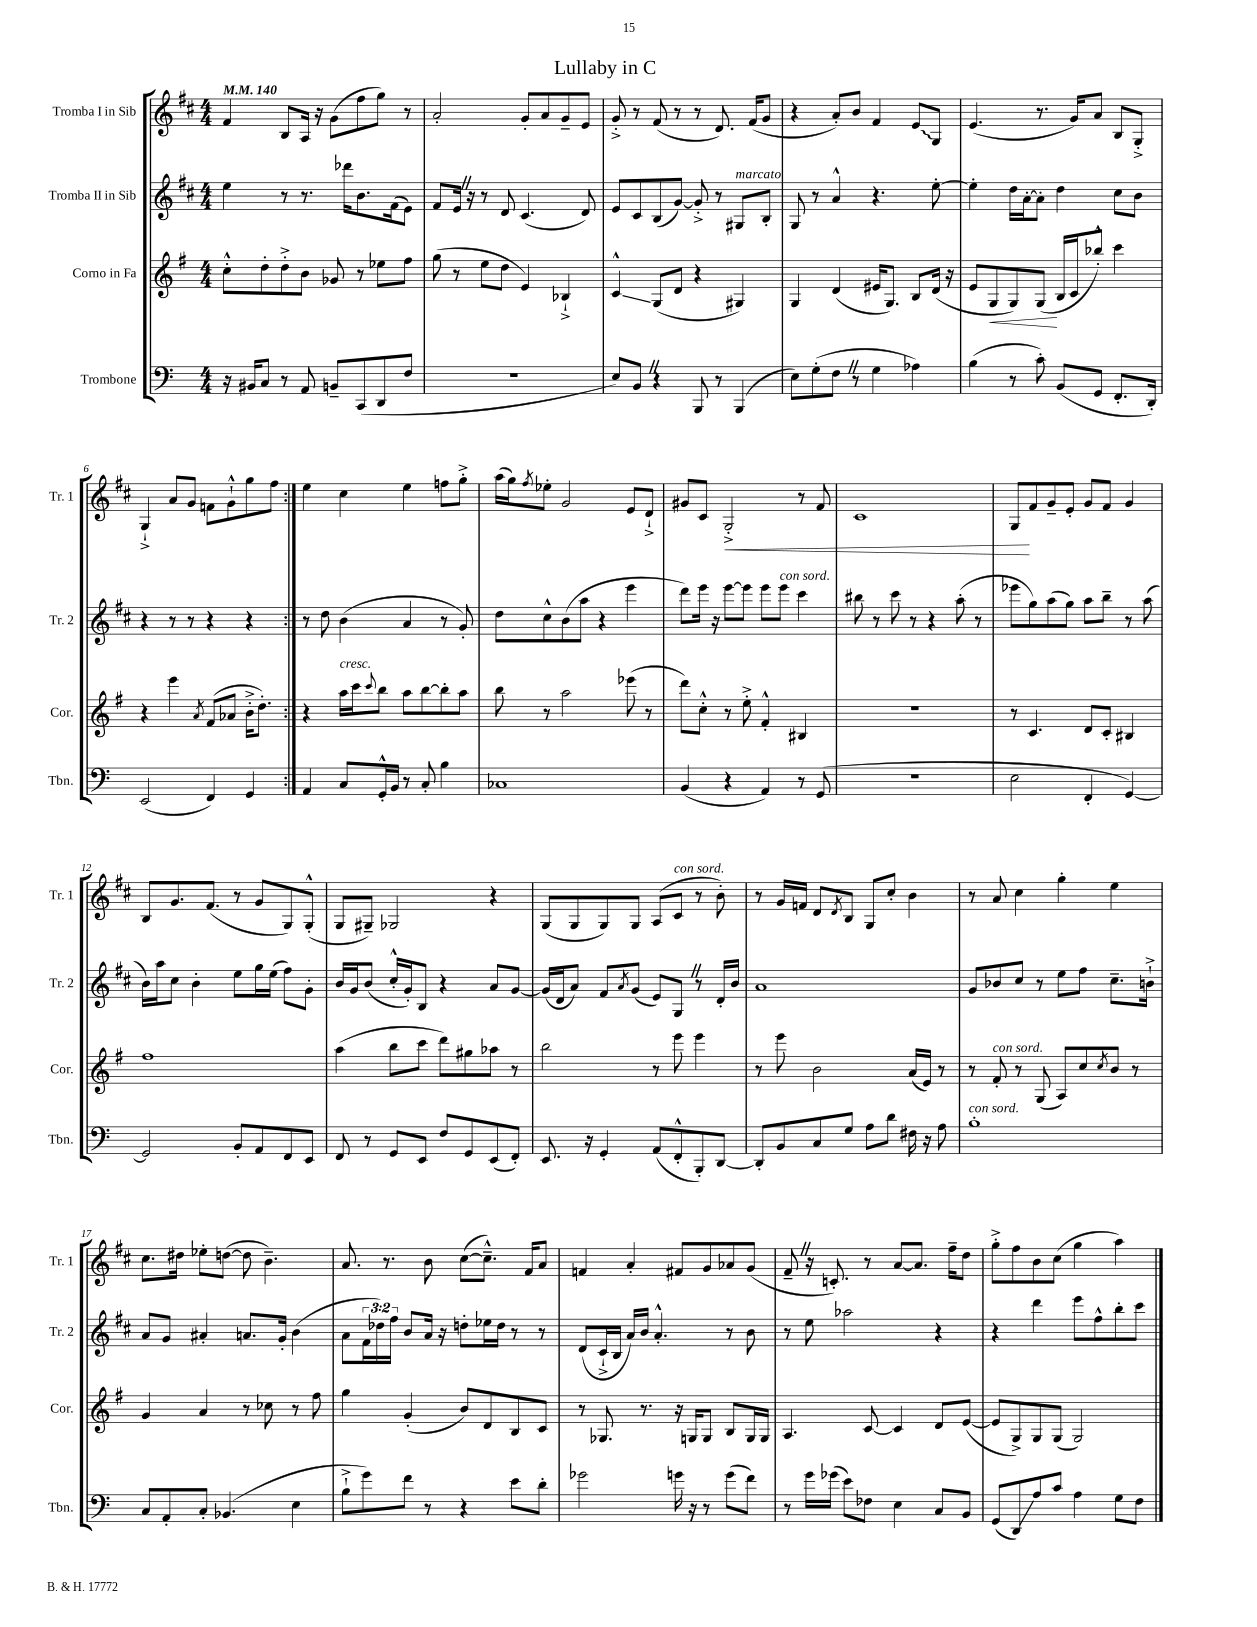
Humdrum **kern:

**kern	**kern	**kern	**kern
*staff4	*staff3	*staff2	*staff1
*clefF4	*clefG2	*clefG2	*clefG2
*k[]	*k[f#]	*k[f#c#]	*k[f#c#]
*M4/4	*M4/4	*M4/4	*M4/4
*MM140	*MM140	*MM140	*MM140
16r	8cc'^^\L	4ee\	4f#/
16BB#/LK	.	.	.
8C/J	8dd'\	.	.
8r	8dd'^\	8r	8B/L
8AA/	8b\J	8.r	16A/Jk
.	.	.	16r
8BB~/L	8g-/	.	(8g\L
.	.	16ddd-\LK	.
(8CC/	8r	8.b\	8ff#\
8DD/	8ee-\L	.	8gg\J)
.	.	(16f#\k	.
8F/J	8ff#\J	8e\J)	8r
=	=	=	=
1r	(8gg\	8f#/L	2a'/
.	8r	16e/Jk	.
.	.	16r	.
.	8ee\L	8r	.
.	8dd\J	8d/	.
.	4e/)	(4.c#/	8g'/L
.	.	.	8a/
.	4B-`^/	.	8g~/
.	.	8d/)	8e/J
=	=	=	=
8E/L)	4c^^/	8e/L	8g'^/
8BB/J	.	8c#/	8r
4r	(8G/L	(8B/	(8f#/
.	8d/J	[8g/J)	8r
8BBB/	4r	8g'^/]	8r
8r	.	8r	8.d/)
(4BBB/	4G#/)	8G#/L	.
.	.	.	(16f#/LK
.	.	8B'/J	8g/J
=	=	=	=
8E\L)	4G/	8G/	4r
(8G'\	.	8r	.
8F\J	(4d/	4a^^/	8a'/L)
8r	.	.	8b/J
4G\	16e#/LK	4.r	4f#/
.	8.G/J)	.	.
4A-\)	8B/L	.	8e/L
.	(16d/Jk	[8ee'\	8G/J
.	16r	.	.
=	=	=	=
(4B\	8e/L	4ee'\]	(4.e/
.	8G/	.	.
8r	8G/)	16dd\LL	.
.	.	[16a'\J	.
8c'\)	(8G/J	8a'\]J	8.r
(8BB/L	16B/LL	4dd\	.
.	16c/J	.	16g/LK)
8GG/J	8bb-'^^/J)	.	8a/J
8.FF'/L	4ccc\	8cc#\L	8B/L
.	.	8b\J	8G'^/J
16DD'/Jk)	.	.	.
=	=	=	=
(2EE/	4r	4r	4G`^/
.	4eee\	8r	8a/L
.	.	8r	8g/J
.	8qa/	.	.
4FF/)	(8f#/L	4r	8f\L
.	8a-/J	.	8g`^^\
4GG/	16b'^\LK	4r	8gg\
.	8.dd'\J)	.	.
.	.	.	8ff#\J
=:|!	=:|!	=:|!	=:|!
4AA/	4r	8r	4ee\
.	.	8dd\	.
8C/L	16aa\LL	(4b\	4cc#\
.	16ccc\J	.	.
.	8qqccc/	.	.
16GG'^^/L	8bb\J	.	.
16BB/JJ	.	.	.
8r	8aa\L	4a/	4ee\
8C'/	[8bb\	.	.
4B\	8bb'\]	8r	8ff\L
.	8aa\J	8g'/)	8gg'^\J
=	=	=	=
1C-	8bb\	8dd\L	(16aa\LL
.	.	.	16gg\J)
.	.	.	8qff#/
.	8r	8cc#^^\	8ee-'\J
.	2aa\	(8b\	2g/
.	.	8aa\J	.
.	.	4r	.
.	(8eee-\	4eee\	8e/L
.	8r	.	8d`^/J
=	=	=	=
(4BB/	8ddd\L)	8ddd\L)	8g#/L
.	8cc'^^\J	16eee\Jk	8c#/J
.	.	16r	.
4r	8r	[8eee\L	2G'^/
.	8ee'^\	8eee\]J	.
4AA/)	4f#'^^/	8eee\L	.
.	.	8eee\J	.
8r	4B#/	4ccc#\	8r
(8GG/	.	.	8f#/
=	=	=	=
1r	1r	8bb#\	1c#
.	.	8r	.
.	.	8ccc#\	.
.	.	8r	.
.	.	4r	.
.	.	(8aa'\	.
.	.	8r	.
=	=	=	=
2E\	8r	8eee-\L	8G/L
.	4.c/	8gg\)	8f#/
.	.	(8aa\	8g~/
.	.	8gg\J)	8e'/J
4FF'/	8d/L	8aa\L	8g/L
.	8c'/J	8bb~\J	8f#/J
[4GG/)	4B#/	8r	4g/
.	.	(8aa\	.
=	=	=	=
2GG/]	1ff#	16b\LL)	8B/L
.	.	16aa\J	.
.	.	8cc#\J	8.g/
.	.	4b'\	.
.	.	.	(8.f#/J
8BB'/L	.	8ee\L	8r
8AA/	.	16gg\L	8g/L
.	.	(16ee\JJ	.
8FF/	.	8ff#\L)	8G/)
8EE/J	.	8g'\J	(8G'^^/J
=	=	=	=
8FF/	(4aa\	16b/LL	8G/L
.	.	16g/J	.
8r	.	(8b/J	8G#~/J)
8GG/L	8bb\L	16cc#'^^/LL	2G-/
.	.	16g'/J)	.
8EE/J	8ccc\J	8B/J	.
8F/L	8ddd\L)	4r	.
8GG/	8gg#\	.	.
(8EE/	8aa-\J	8a/L	4r
8FF'/J)	8r	[8g/J	.
=	=	=	=
8.EE/	2bb\	(16g/]LL	(8G/L
.	.	16d/J	.
.	.	8a/J)	8G/
16r	.	.	.
4GG'/	.	8f#/L	8G/)
.	.	8qa/	.
.	.	(8g/J	8G/J
(8AA/L	8r	8e/L)	(8A/L
8FF'^^/	8eee\	8G/J	8c#/J
8BBB'/)	4eee\	8r	8r
[8DD/J	.	16d'/LL	8b'\)
.	.	16b/JJ	.
=	=	=	=
8DD'/]L	8r	1a	8r
8BB/	8eee\	.	16g/LL
.	.	.	16f/JJ
8C/	2b\	.	8d/L
.	.	.	8qd/
8G/J	.	.	8B/J
8A\L	.	.	8G/L
8d\J	.	.	8cc#'/J
16F#\	(16a/LL	.	4b\
16r	16e/JJ)	.	.
8A\	8r	.	.
=	=	=	=
1B'	8r	8g/L	8r
.	8f#'/	8b-/	8a/
.	8r	8cc#/J	4cc#\
.	(8G/	8r	.
.	8A/L)	8ee\L	4gg'\
.	8cc/	8ff#\J	.
.	8qcc/	.	.
.	8b/J	8.cc#~\L	4ee\
.	8r	.	.
.	.	16b`^\Jk	.
=	=	=	=
8C/L	4g/	8a/L	8.cc#\L
8AA'/	.	8g/J	.
.	.	.	16dd#\Jk
8C'/J	4a/	4a#'/	8ee-'\L
(4.BB-/	.	.	([8dd\J
.	8r	8.a/L	8dd\]
.	8cc-\	.	4.b~\)
.	.	16g'/Jk	.
4E\	8r	(4b\	.
.	8ff#\	.	.
=	=	=	=
8B`^\L	4gg\	8a\L	8.a/
8g\)	.	24f#\L	.
.	.	24dd-\)	.
.	.	.	8.r
.	.	24ff#\JJ	.
8f\J	(4g'/	8b/L	.
8r	.	16a/Jk	8b\
.	.	16r	.
4r	8b/L)	8dd'\L	([8cc#\L
.	8d/	16ee-\L	8.cc#~^^\]J)
.	.	16dd\JJ	.
8e\L	8B/	8r	.
.	.	.	16f#/LK
8d'\J	8c/J	8r	8a/J
=	=	=	=
2g-\	8r	(8d/L	4f/
.	8.G-/	16c#`^/L	.
.	.	16B/JJ	.
.	.	16a/LL)	4a'/
.	8.r	16b/JJ	.
.	.	4.a'^^/	.
16g\	16r	.	8f#/L
16r	16G/LK	.	.
8r	8G/J	.	8g/
(8g\L	8B/L	8r	8a-/
8f\J)	16G/L	8b\	(8g/J
.	16G/JJ	.	.
=	=	=	=
8r	4.A/	8r	8f#~/
16g\LL	.	8ee\	16r
(16g-\JJ	.	.	8.c'/)
8e\L)	.	2aa-\	.
8F-\J	[8c/	.	8r
4E\	4c/]	.	[8a/L
.	.	.	8.a/]J
8C/L	8d/L	4r	.
.	.	.	16ff#~\LK
8BB/J	([8e/J	.	8dd\J
=	=	=	=
(8GG/L	8e/]L	4r	8gg'^\L
8DD/)	8G^/)	.	8ff#\
8A/	8G/	4ddd\	8b\
8c/J	(8G/J	.	(8cc#\J
4A\	2G/)	8eee\L	4gg\
.	.	8ff#^^\	.
8G\L	.	8bb'\	4aa\)
8F\J	.	8ccc#\J	.
==	==	==	==
*-	*-	*-	*-
